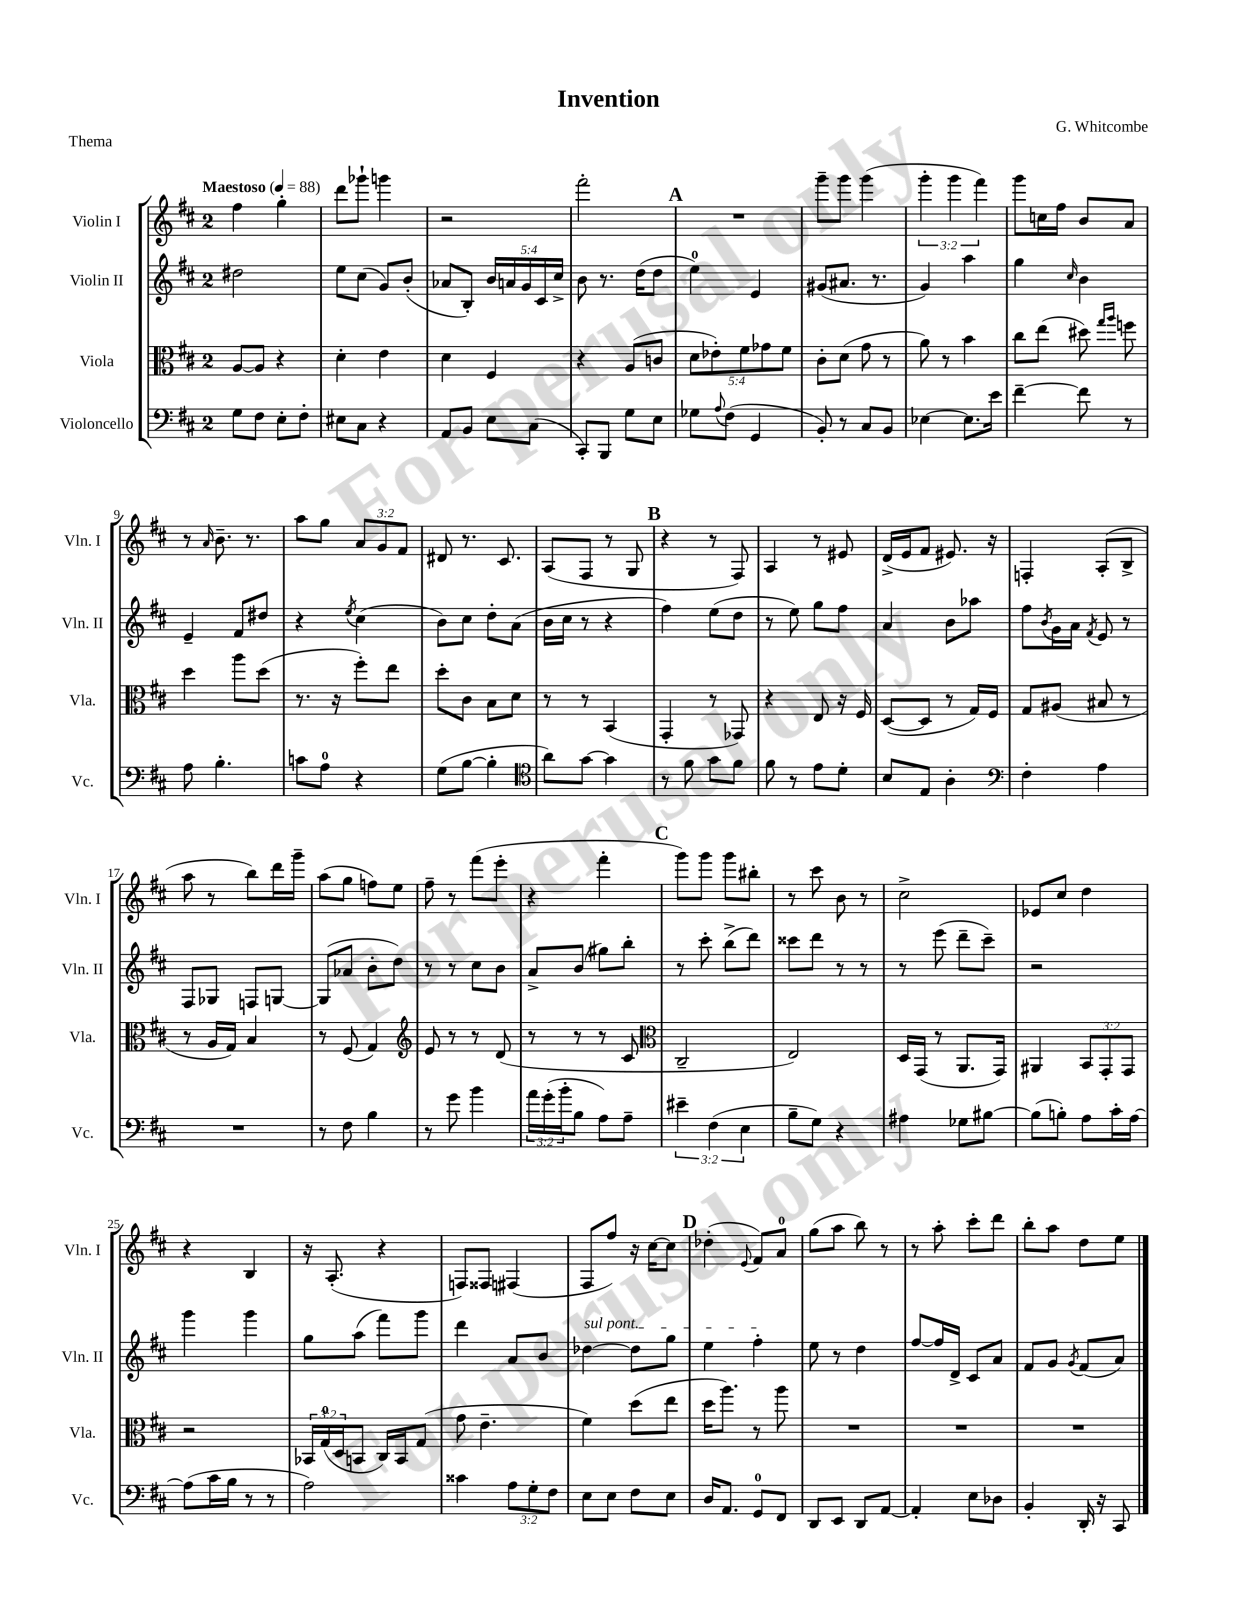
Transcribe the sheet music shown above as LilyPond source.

\header { title = "Invention" composer = "G. Whitcombe" piece = "Thema" }
<<
\new StaffGroup <<
\new Staff = "s0" \with { instrumentName = "Violin I" shortInstrumentName = "Vln. I" } {
    \clef treble \key d \major \once \override Staff.TimeSignature.style = #'single-digit \time 2/4 \override Staff.TupletNumber.text = #tuplet-number::calc-fraction-text \tempo "Maestoso" 4 = 88
    fis''4 g''4-. |
    d'''8 ges'''8-! g'''4 |
    r2 |
    fis'''2-. |
    \mark \markup { \bold "A" } R2 |
    g'''8-- g'''8 g'''4( |
    \tuplet 3/2 { g'''4-. g'''4 fis'''4) } |
    g'''8 c''16 fis''16 b'8 a'8 |
    r8 \grace { a'16 } b'8.-- r8. |
    a''8 g''8 \tuplet 3/2 { a'8 g'8 fis'8 } |
    dis'8 r8. cis'8. |
    a8( fis8 r8 g8 |
    \mark \markup { \bold "B" } r4 r8 fis8) |
    a4 r8 eis'8 |
    d'16->( e'16 fis'8 eis'8.) r16 |
    f4-. a8-.( b8-> |
    a''8 r8 b''8) d'''16 g'''16-- |
    a''8( g''8 f''8) e''8 |
    fis''8-- r8 fis'''8( e'''8-. |
    r4 fis'''4-. |
    \mark \markup { \bold "C" } g'''8) g'''8 g'''8 bis''8-. |
    r8 cis'''8 b'8 r8 |
    cis''2-> |
    ees'8 cis''8 d''4 |
    r4 b4 |
    r16 a8.-.( r4 |
    f8) fisis8 fis4( |
    fis8 fis''8) r16 cis''16~ cis''8 |
    \mark \markup { \bold "D" } des''4-.( \appoggiatura { e'8 } fis'8) a'8-0 |
    g''8( a''8 b''8) r8 |
    r8 a''8-. cis'''8-. d'''8 |
    b''8-. a''8 d''8 e''8 \bar "|." |
}
\new Staff = "s1" \with { instrumentName = "Violin II" shortInstrumentName = "Vln. II" } {
    \clef treble \key d \major \once \override Staff.TimeSignature.style = #'single-digit \time 2/4 \override Staff.TupletNumber.text = #tuplet-number::calc-fraction-text
    dis''2 |
    e''8 cis''8( g'8) b'8-.( |
    aes'8 b8-.) \tuplet 5/4 { b'16 a'16 g'16 cis'16 cis''16-> } |
    b'8 r8. d''16( d''8 |
    \mark \markup { \bold "A" } e''4-0) e'4 |
    gis'8( ais'8. r8. |
    g'4) a''4 |
    g''4 \grace { cis''16 } b'4 |
    e'4-- fis'8 dis''8 |
    r4 \acciaccatura { e''8 } cis''4( |
    b'8) cis''8 d''8-. a'8( |
    b'16 cis''16 r8 r4 |
    \mark \markup { \bold "B" } fis''4) e''8( d''8 |
    r8 e''8) g''8 fis''8 |
    a'4 b'8 aes''8 |
    fis''8 \acciaccatura { b'8 } g'16 a'16 \acciaccatura { fis'8 } e'8 r8 |
    fis8 ges8 f8 g8~ |
    g8( aes'8 b'8-. d''8) |
    r8 r8 cis''8 b'8 |
    a'8-> b'8( gis''8) b''8-. |
    \mark \markup { \bold "C" } r8 cis'''8-. b''8->( d'''8) |
    cisis'''8 d'''8 r8 r8 |
    r8 e'''8( d'''8-- cis'''8--) |
    r2 |
    g'''4 g'''4 |
    g''8 a''8( fis'''8) g'''8 |
    d'''4 a'8 b'8 |
    \once \override TextSpanner.bound-details.left.text = \markup { \italic "sul pont." } des''4~\startTextSpan des''8 g''8 |
    \mark \markup { \bold "D" } e''4 fis''4-.\stopTextSpan |
    e''8 r8 d''4 |
    fis''8~ fis''16 d'16-> cis'8 a'8 |
    fis'8 g'8 \acciaccatura { g'8 } fis'8( a'8) \bar "|." |
}
\new Staff = "s2" \with { instrumentName = "Viola" shortInstrumentName = "Vla." } {
    \clef alto \key d \major \once \override Staff.TimeSignature.style = #'single-digit \time 2/4 \override Staff.TupletNumber.text = #tuplet-number::calc-fraction-text
    a8~ a8 r4 |
    d'4-. e'4 |
    d'4 fis4 |
    r4 a8( c'8 |
    \mark \markup { \bold "A" } \tuplet 5/4 { d'8 ees'8-.) fis'8 ges'8 fis'8 } |
    cis'8-. d'8( g'8 r8 |
    a'8) r8 b'4 |
    cis''8 e''8( dis''8) \grace { g''16 a''16 } f''8 |
    d''4 a''8 d''8( |
    r8. r16 fis''8-.) e''8 |
    d''8-. cis'8 b8 d'8 |
    r8 r8 b,4( |
    \mark \markup { \bold "B" } g,4-. r8 ges,8) |
    r4 e8 r16 fis16 |
    d8~( d8 r8 g16) fis16 |
    g8 ais8( bis8 r8 |
    r8 a16 g16) b4 |
    r8 fis8( g4) |
    \clef treble e'8 r8 r8 d'8( |
    r8 r8 r8 cis'8 |
    \mark \markup { \bold "C" } \clef alto cis2-- |
    e2) |
    d16 g,16( r8 a,8. g,16) |
    ais,4 \tuplet 3/2 { b,8 g,8-. g,8 } |
    r2 |
    \tuplet 3/2 { bes,16 g16-0( d16 } b,8 cis16) b,16 g8( |
    g'8 e'4.-- |
    fis'4) d''8( e''8 |
    \mark \markup { \bold "D" } d''16 a''8.) r8 a''8 |
    R2 |
    R2 |
    R2 \bar "|." |
}
\new Staff = "s3" \with { instrumentName = "Violoncello" shortInstrumentName = "Vc." } {
    \clef bass \key d \major \once \override Staff.TimeSignature.style = #'single-digit \time 2/4 \override Staff.TupletNumber.text = #tuplet-number::calc-fraction-text
    g8 fis8 e8-. fis8-. |
    eis8 cis8 r4 |
    a,8 b,8 e8 cis8( |
    cis,8-.) b,,8 g8 e8 |
    \mark \markup { \bold "A" } ges8 \appoggiatura { a8 } fis8( g,4 |
    b,8-.) r8 cis8 b,8 |
    ees4~ ees8. e'16 |
    fis'4~-- fis'8 r8 |
    a8 b4.-. |
    c'8 a8-0 r4 |
    g8( b8~ b4-. |
    \clef tenor a'8) g'8~ g'4 |
    \mark \markup { \bold "B" } r8 fis'8 g'8 fis'8 |
    fis'8 r8 e'8 d'8-. |
    b8 e8 a4-. |
    \clef bass fis4-. a4 |
    R2 |
    r8 fis8 b4 |
    r8 g'8 b'4 |
    \tuplet 3/2 { a'16 g'16-.( b'16-. } b8 a8) a8-- |
    \mark \markup { \bold "C" } \tuplet 3/2 { eis'4-- fis4( e4 } |
    b8-- g8) r4 |
    ais4 ges8 bis8~ |
    bis8( b8-.) a8 cis'16-. a16~ |
    a8( cis'16 b16 r8 r8 |
    a2) |
    cisis'4 \tuplet 3/2 { a8 g8-. fis8 } |
    e8 e8 fis8 e8 |
    \mark \markup { \bold "D" } d16 a,8. g,8-0 fis,8 |
    d,8 e,8 d,8 a,8~ |
    a,4-. e8 des8 |
    b,4-. d,16-. r16 cis,8 \bar "|." |
}
>>
>>
